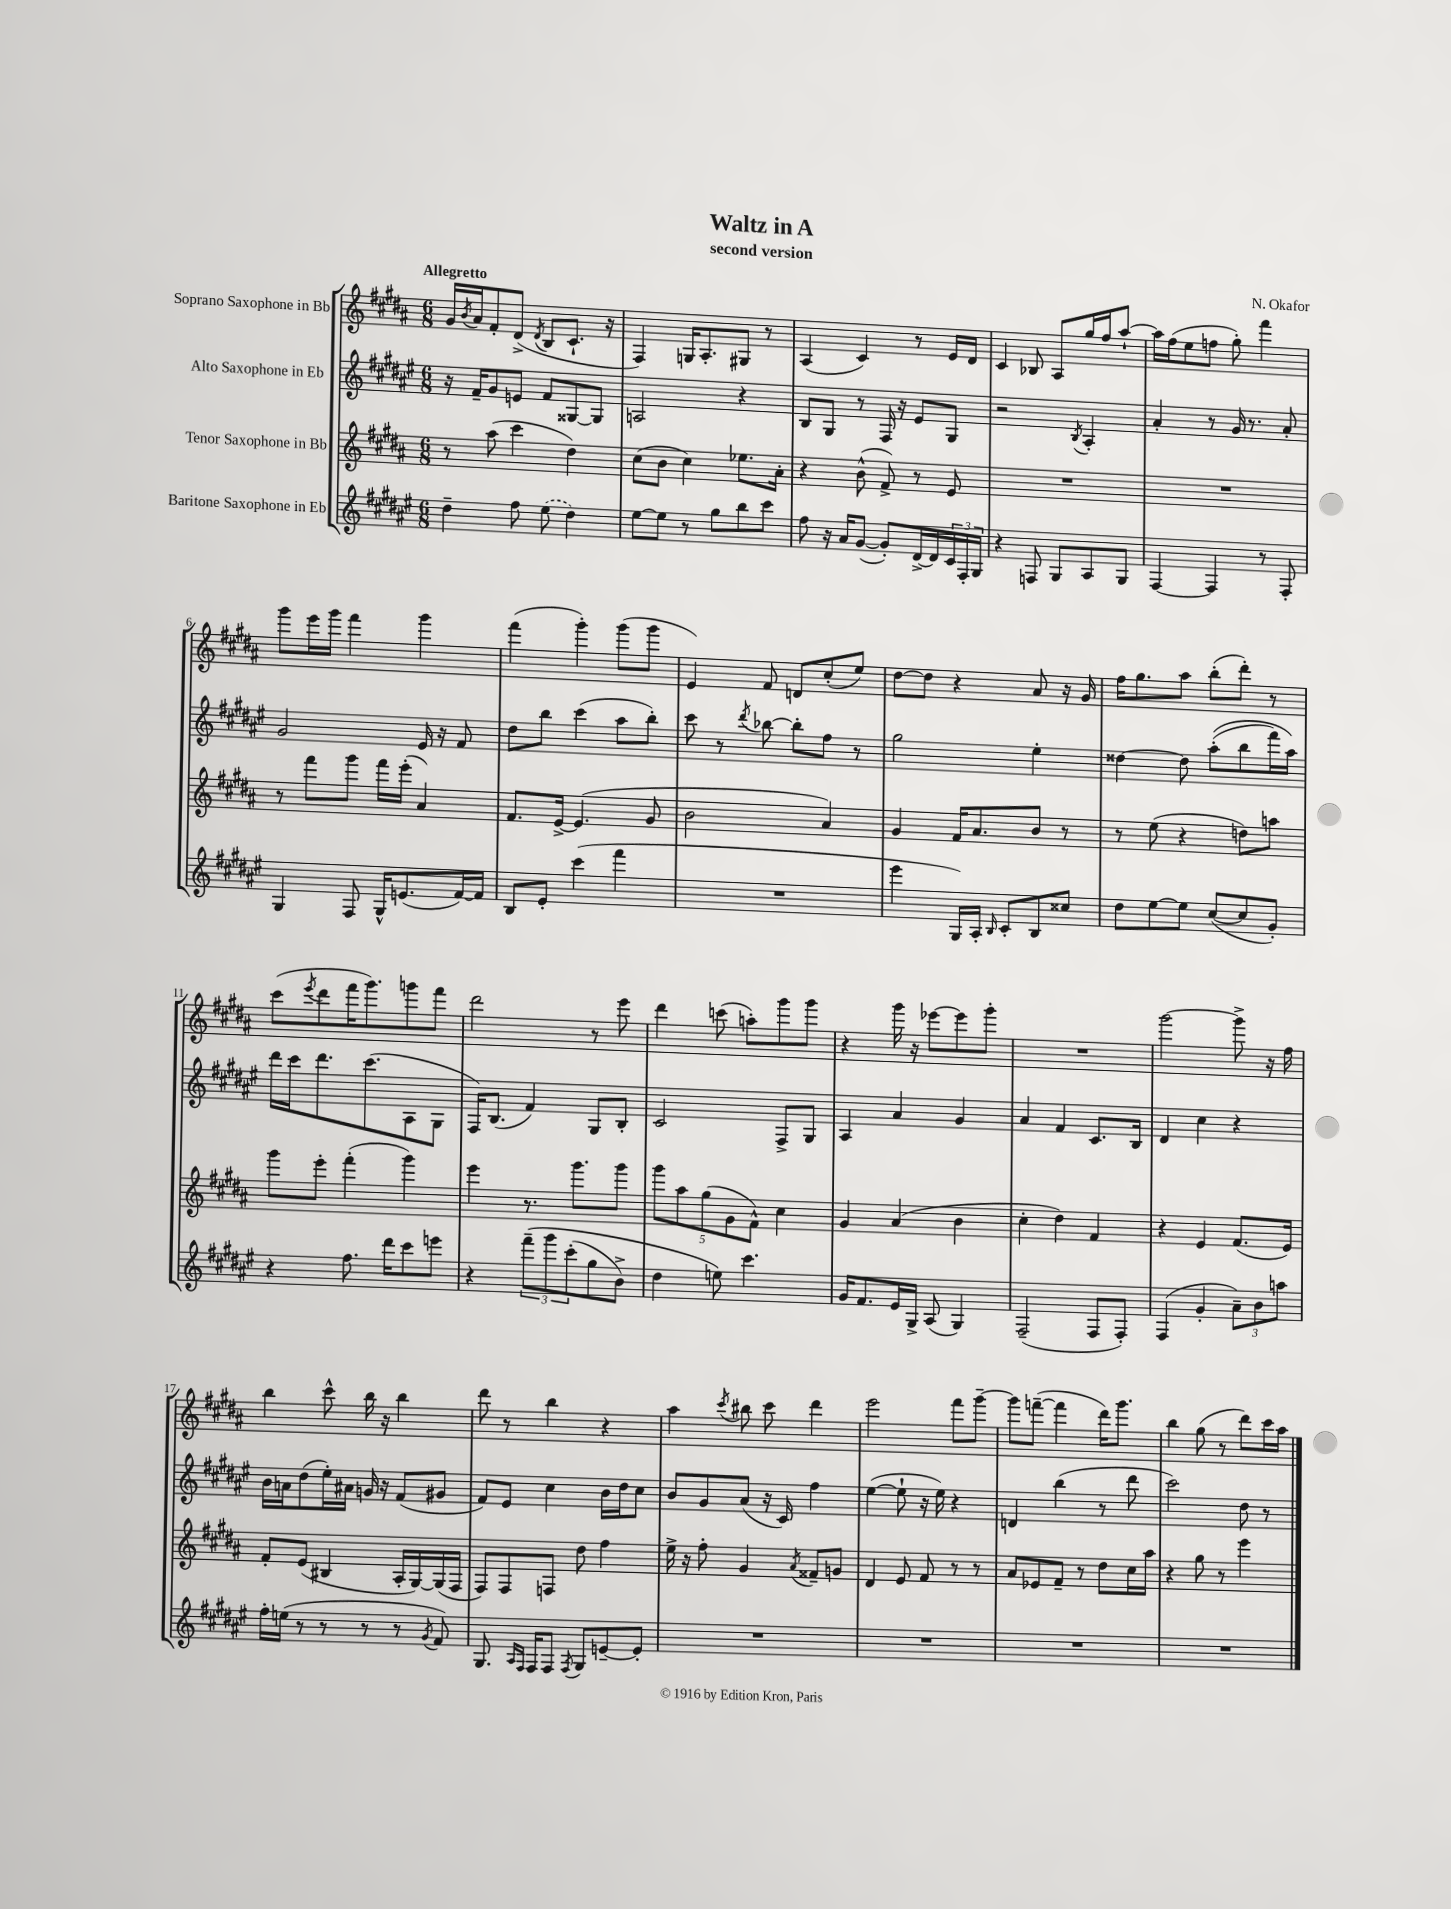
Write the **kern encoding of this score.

**kern	**kern	**kern	**kern
*part4	*part3	*part2	*part1
*staff4	*staff3	*staff2	*staff1
*I"Baritone Saxophone in Eb	*I"Tenor Saxophone in Bb	*I"Alto Saxophone in Eb	*I"Soprano Saxophone in Bb
*clefG2	*clefG2	*clefG2	*clefG2
*k[f#c#g#d#a#e#]	*k[f#c#g#d#a#]	*k[f#c#g#d#a#e#]	*k[f#c#g#d#a#]
*M6/8	*M6/8	*M6/8	*M6/8
=1	=1	=1	=1
!	!	!	!LO:TX:a:B:t=Allegretto
4dd#~\	8r	16r	16g#/LL
.	.	.	8qb/
.	.	16f#~/KL	16a#/J
.	(8aa#\	8g#/	8f#'/
8ff#\	4ccc#\	8en/J	(8d#^/J
.	.	.	8qd#/
(8ee#\	.	8f#/L	8B/L
4dd#\)	4dd#\)	[8G##X/	8.c#`/J
.	.	8G##/J]	.
.	.	.	16r
=2	=2	=2	=2
[8ee#\L	(8cc#\L	2An/	4F#/)
8ee#\J]	8b\J	.	.
8r	4cc#\)	.	16Gn/KL
.	.	.	8.A#'/
8gg#\L	.	.	.
8bb\	8.ee-X\L	4r	8G#X/J
8ccc#\J	.	.	8r
.	16a#'\Jk	.	.
=3	=3	=3	=3
8ff#\	4r	8B/L	(4A#/
16r	.	8G#/J	.
16a#/KL	.	.	.
([8g#/J	(8b^^\	8r	4c#/)
8g#'/L])	8f#^/)	16F#/	.
.	.	16r	.
[16d#^/L	8r	8e#/L	8r
16d#/]	.	.	.
24c#/	8e/	8G#/J	16e/LL
24F#'/	.	.	.
.	.	.	16d#/JJ
24G#/JJ	.	.	.
=4	=4	=4	=4
4r	2.r	2r	4c#/
8Fn/	.	.	8B-X/
8G#/L	.	.	8A#/L
.	.	8qB/	.
8A#/	.	4A#'/	16gg#/L
.	.	.	16ff#/J
8G#/J	.	.	[8aa#`/J
=5	=5	=5	=5
[4F#/	2.r	4a#'/	16aa#\LL]
.	.	.	(16ff#\J
.	.	.	8ee\
4F#/]	.	8r	8ffn\J
.	.	16g#/	8gg#'\)
.	.	8.r	.
8r	.	.	4fff#\
8F#'/	.	8a#'/	.
!!LO:LB:g=z
=6	=6	=6	=6
4G#/	8r	2g#/	8ggg#\L
.	8fff#\L	.	16eee\L
.	.	.	16ggg#\JJ
8F#/	8ggg#\J	.	4fff#\
16G#^^/KL	16fff#\LL	.	.
(8.en/	(16eee'\JJ	.	.
.	4a#/)	16e#/	4ggg#\
.	.	16r	.
[16f#/L)	.	8f#/	.
16f#/JJ]	.	.	.
=7	=7	=7	=7
8B/L	8.f#/L	8dd#\L	(4fff#\
8e#'/J	.	8bb\J	.
.	[16e^/Jk	.	.
(4ccc#\	(4.e/]	(4ccc#\	4ggg#'\)
4fff#\	.	8aa#\L	(8ggg#\L
.	8g#/	8bb'\J)	8ggg#\J
=8	=8	=8	=8
2.r	2b\	8ccc#\	4e/)
.	.	8r	.
.	.	8qddd#/	.
.	.	[8bb-X\	8f#/
.	.	8bb-'\L]	8dn/L
.	4a#/)	8ff#\J	(8cc#'/
.	.	8r	8ee/J)
=9	=9	=9	=9
4eee#\	4g#/	2gg#\	[8dd#\L
.	.	.	8dd#\J]
16G#/LL)	16f#/KL	.	4r
16A#'/JJ	8.a#/	.	.
16qqB/	.	.	.
8c#'/L	.	.	.
8B/	8b/J	4ee#'\	8a#/
8cc##X/J	8r	.	16r
.	.	.	16g#/
=10	=10	=10	=10
8dd#\L	8r	[4dd##X\	16ff#\KL
.	.	.	8.gg#\
[8ee#\	(8ee\	.	.
8ee#\J]	4r	8dd##\]	8aa#\J
([8cc#/L	.	((8aa#'\L	(8bb'\L
8cc#/]	8ddn\L)	8bb\	8ddd#'\J)
8g#'/J)	8aan\J	16fff#\L)	8r
.	.	16aa#\JJ)	.
!!LO:LB:g=z
=11	=11	=11	=11
4r	8ggg#\L	16ddd#\LL	(8ccc#\L
.	.	16ccc#\J	.
.	.	.	8qeee/
.	8eee'\J	8.ddd#\	8ddd#\
8.ff#\	(4fff#'\	.	16fff#\K
.	.	(8.ccc#\	8.ggg#\)
16ddd#\KL	.	.	.
8ccc#\	4ggg#\)	8A#\	8gggn\
8eeen\J	.	8G#\J	8fff#\J
=12	=12	=12	=12
4r	4eee\	16F#/KL)	2ddd#\
.	.	(8.B/J	.
(12fff#~\L	8.r	4f#/)	.
12ggg#\	.	.	.
(12ccc#'\	.	.	.
.	8.ggg#\L	.	.
8gg#\	.	8G#/L	8r
8b^\J)	8ggg#\J	8B'/J	8eee\
=13	=13	=13	=13
4dd#\	10ggg#\L	2c#/	4ddd#\
.	10aa#\	.	.
.	(10gg#\	.	.
8een\)	.	.	(8cccn\
.	10g#\	.	.
4.ccc#\	.	.	8aan'\L)
.	10f#^^\J)	.	.
.	4cc#\	8F#^/L	8ggg#\
.	.	8G#/J	8ggg#\J
=14	=14	=14	=14
16g#/KL	4g#/	4A#/	4r
8.f#/	.	.	.
16e#/L	(4a#/	4a#/	16ggg#\
16G#^/JJ	.	.	16r
(8A#/	.	.	[8eee-X\L
4G#/)	4b\	4g#/	8eee-\]
.	.	.	8ggg#'\J
=15	=15	=15	=15
(2F#~/	4cc#'\	4a#/	2.r
.	4dd#\)	4f#/	.
8F#/L	4f#/	8.c#/L	.
8F#'/J)	.	.	.
.	.	16B/Jk	.
=16	=16	=16	=16
(4F#/	4r	4d#/	[2ggg#\
4g#'/	4e/	4cc#\	.
12a#~\L)	(8.f#/L	4r	8ggg#^\]
12b\	.	.	.
.	.	.	16r
12aan\J	.	.	.
.	16e/Jk)	.	16ff#\
!!LO:LB:g=z
=17	=17	=17	=17
16ff#'\LL	8f#'/L	16b\LL	4bb\
(16een\JJ	.	16an\J	.
8r	(8e/J	(8dd#\	.
8r	4B#X/	16ee#'\L)	8ccc#^^\
.	.	16a#X\JJ	.
8r	.	16gn/	16bb\
.	.	16r	16r
8r	16A#'/LL	(8f#/L	4bb\
.	[16G#/)	.	.
8qg#/	.	.	.
8f#/)	(16G#/]	8g#X/J	.
.	16F#/JJ	.	.
=18	=18	=18	=18
8.G#/	8F#/L)	8f#/L)	8ddd#\
.	8F#/	8e#/J	8r
16qqA#/LL	.	.	.
16qqF#/JJ	.	.	.
16F#/KL	.	.	.
8F#/J	8Fn/J	4cc#\	4bb\
8qF#/	.	.	.
8G#/L	8dd#\	.	.
[8en~/	4ff#\	16b\LL	4r
.	.	16dd#\J	.
8e'/J]	.	8cc#\J	.
=19	=19	=19	=19
2.r	16ee^\	8b/L	4aa#\
.	16r	.	.
.	8ff#'\	8g#/	.
.	.	.	8qccc#/
.	4g#/	(8a#/J	8bb#X\
.	.	16r	8ccc#\
.	.	16c#/)	.
.	8qa#/	.	.
.	8f##X~/L	4ff#\	4ddd#\
.	8gn/J	.	.
=20	=20	=20	=20
2.r	4d#/	([4ee#\	2eee\
.	8e/	8ee#`\]	.
.	8f#/	16r	.
.	.	16ee#\)	.
.	8r	4r	8fff#\L
.	8r	.	[8ggg#~\J
=21	=21	=21	=21
2.r	8a#/L	4dn/	8ggg#\L]
.	8e-X/	.	([8fffn~\J
.	8f#~/J	(4bb\	4fff\]
.	8r	.	.
.	8dd#\L	8r	16ddd#\KL)
.	.	.	8.ggg#\J
.	16cc#\L	8ddd#\	.
.	16aa#\JJ	.	.
=22	=22	=22	=22
2.r	4r	2ccc#\)	4bb\
.	8gg#\	.	(8gg#\
.	8r	.	8r
.	4eee\	8dd#\	8ddd#\L)
.	.	8r	16ccc#\L
.	.	.	16aa#\JJ
==	==	==	==
*-	*-	*-	*-
